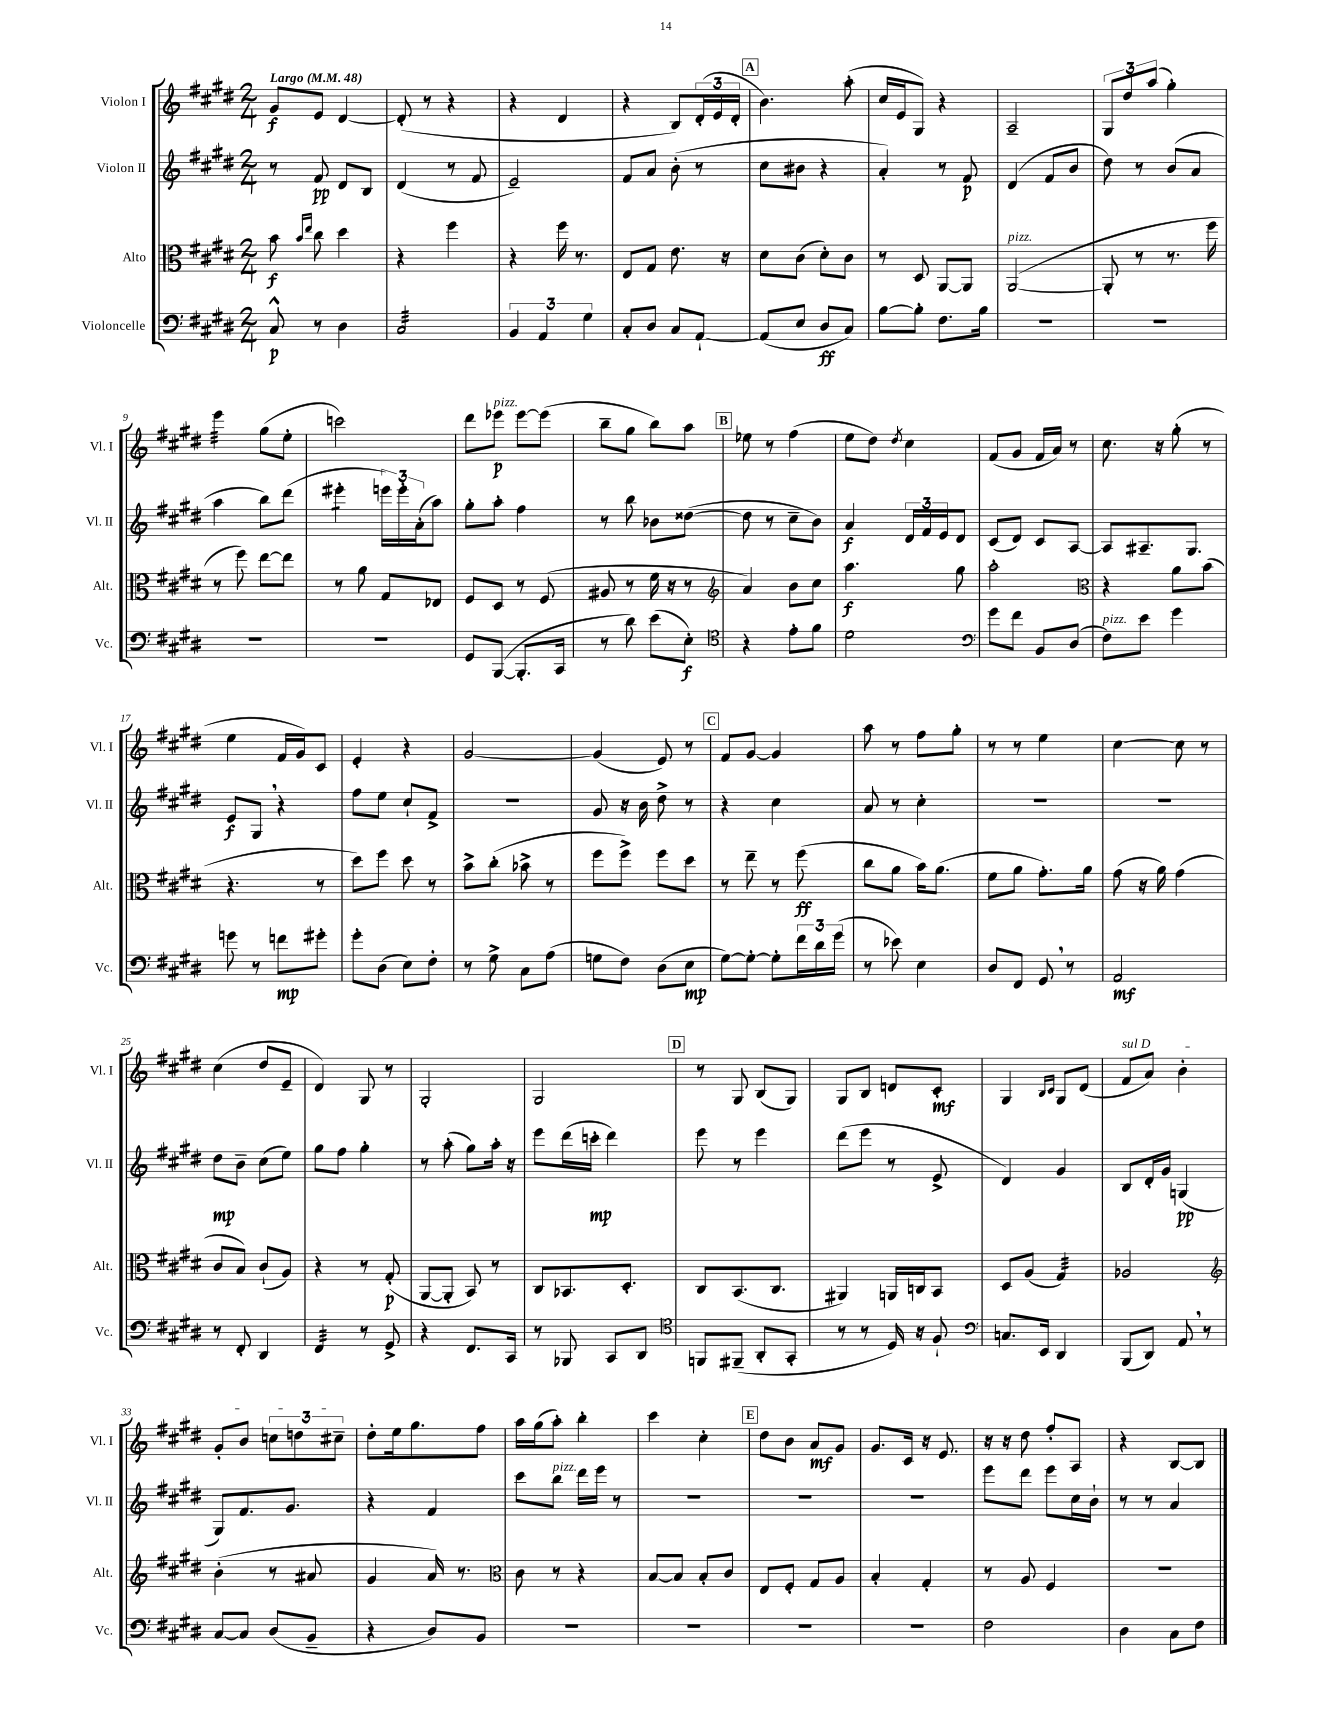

**kern	**kern	**kern	**kern
*staff4	*staff3	*staff2	*staff1
*clefF4	*clefC3	*clefG2	*clefG2
*k[f#c#g#d#]	*k[f#c#g#d#]	*k[f#c#g#d#]	*k[f#c#g#d#]
*M2/4	*M2/4	*M2/4	*M2/4
*MM48	*MM48	*MM48	*MM48
8C#^^/	8b\	8r	8g#/L
.	16qqb/LL	.	.
.	16qqee/JJ	.	.
8r	8cc#\	8f#/	8e/J
4D#\	4dd#\	8d#/L	[4d#/
.	.	8B/J	.
=	=	=	=
2C#/	4r	(4d#/	(8d#'/]
.	.	.	8r
.	4ff#\	8r	4r
.	.	8f#/	.
=	=	=	=
6BB/	4r	2e~/)	4r
6AA/	.	.	.
.	16ff#\	.	4d#/
.	8.r	.	.
6G#\	.	.	.
=	=	=	=
8C#'/L	8E/L	8f#/L	4r
8D#/J	8G#/J	8a/J	.
8C#/L	8.e\	(8b'\	8B/L)
[8AA`/J	.	8r	(24d#'/L
.	.	.	24e/
.	16r	.	.
.	.	.	24d#'/JJ
=	=	=	=
(8AA/]L	8d#\L	8cc#\L	4.b\)
8E/J	(8c#\J	8b#\J	.
8D#/L	8d#'\L)	4r	.
8C#/J)	8c#\J	.	(8aa'\
=	=	=	=
[8B\L	8r	4a'/)	16cc#/LL
.	.	.	16e/J
8B'\]J	8D#/	.	8G#/J)
8.F#\L	[8AA/L	8r	4r
.	8AA/]J	8f#/	.
16B\Jk	.	.	.
=	=	=	=
2r	([2AA/	(4d#/	2A~/
.	.	8f#/L	.
.	.	8b/J	.
=	=	=	=
2r	8AA'/]	8dd#\)	12G#/L
.	.	.	12dd#/
.	8r	8r	.
.	.	.	(12aa/J
.	8.r	(8b/L	4gg#'\)
.	.	8a/J	.
.	16ff#\	.	.
=	=	=	=
2r	8r	4aa\	4eee\
.	8ff#\)	.	.
.	[8ee\L	8bb\L)	(8gg#\L
.	8ee\]J	(8ddd#\J	8ee'\J
=	=	=	=
2r	8r	4eee#'\	2ccc\)
.	8a\	.	.
.	8G#/L	24eee\LL)	.
.	.	24eee'\	.
.	.	(24a'\J	.
.	8E-/J	8aa\J)	.
=	=	=	=
8GG#/L	8F#/L	8gg#'\L	8ddd#\L
([8BBB/J	8D#/J	8aa'\J	8eee-\J
8.BBB'/]L	8r	4ff#\	[8eee-\L
.	(8F#/	.	(8eee-\]J
16CC#/Jk	.	.	.
=	=	=	=
8r	8A#/	8r	8bb~\L
8d#\)	8r	8bb\	8gg#\J
(8e\L	16f#\	8b-\L	8bb\L)
.	16r	.	.
8E'\J)	8r	([8dd##\J	8aa\J
=	=	=	=
*clefC4	*clefG2	*	*
4r	4a/)	8dd##\]	8ee-\
.	.	8r	8r
8e'\L	8b\L	8cc#~\L	(4ff#\
8f#\J	8cc#\J	8b\J)	.
=	=	=	=
2d#\	4.aa\	4a/	8ee\L
.	.	.	8dd#\J)
.	.	.	8qdd#/
.	.	24d#/LL	4cc#\
.	.	24f#/	.
.	.	24e/J	.
.	8gg#\	8d#/J	.
=	=	=	=
*clefF4	*	*	*
8g#\L	2aa'\	(8c#/L	(8f#/L
8f#\J	.	8d#/J)	8g#/J
8BB/L	.	8c#/L	16f#/LL
.	.	.	16a/JJ)
(8D#/J	.	[8A/J	8r
=	=	=	=
*	*clefC3	*	*
8F#\L)	4r	8A/]L	8.cc#\
8e\J	.	8.A#~/	.
.	.	.	16r
4g#\	8a\L	.	(8gg#'\
.	.	8.G#/J	.
.	(8b\J	.	8r
=	=	=	=
8g\	4.r	8e/L	4ee\
8r	.	8G#/J	.
8f\L	.	4r	16f#/LL
.	.	.	16g#/J)
8g#'\J	8r	.	8c#/J
=	=	=	=
8g#'\L	8dd#\L)	8ff#\L	4e'/
(8D#\J	8ff#\J	8ee\J	.
8E\L)	8dd#\	8cc#`/L	4r
8F#'\J	8r	8f#^/J	.
=	=	=	=
8r	8b^\L	2r	[2g#/
8G#^\	(8cc#'\J	.	.
8C#\L	8b-^\	.	.
(8A\J	8r	.	.
=	=	=	=
8G\L	8ff#\L	8g#/	(4g#/]
8F#\J)	8ff#^\J)	16r	.
.	.	16b\	.
(8D#\L	8ff#\L	8dd#^\	8e/)
8E\J	8dd#\J	8r	8r
=	=	=	=
[8G#\L)	8r	4r	8f#/L
8G#'\_J	8ee~\	.	[8g#/J
8G#'\]L	8r	4cc#\	4g#/]
24f#\L	(8ff#\	.	.
24d#\	.	.	.
(24g#\JJ	.	.	.
=	=	=	=
8r	8cc#\L	8a/	8aa\
8e-\)	8a\J	8r	8r
4E\	16b\LK)	4cc#'\	8ff#\L
.	(8.a\J	.	.
.	.	.	8gg#'\J
=	=	=	=
8D#/L	8f#\L	2r	8r
8FF#/J	8a\J	.	8r
8GG#/	8.g#'\L)	.	4ee\
8r	.	.	.
.	16a\Jk	.	.
=	=	=	=
2AA/	(8g#\	2r	[4cc#\
.	16r	.	.
.	16a\)	.	.
.	(4g#\	.	8cc#\]
.	.	.	8r
=	=	=	=
8r	8c#/L	8dd#\L	(4cc#\
8FF#'/	8B/J)	8b~\J	.
4DD#/	(8c#`/L	(8cc#\L	8dd#/L
.	8A/J)	8ee\J)	8e~/J
=	=	=	=
4FF#/	4r	8gg#\L	4d#/)
.	.	8ff#\J	.
8r	8r	4gg#'\	8G#/
8GG#^/	(8G#'/	.	8r
=	=	=	=
4r	[8AA/L	8r	2G#'/
.	8AA'/]J	(8aa'\	.
8.FF#/L	8BB/)	8gg#\L)	.
.	8r	16aa'\Jk	.
16CC#/Jk	.	16r	.
=	=	=	=
8r	8C#/L	8eee\L	2G#/
8BBB-/	8.BB-/	(16ddd#\L	.
.	.	16ccc'\JJ	.
8CC#/L	.	4ddd#\)	.
.	8.D#'/J	.	.
8DD#/J	.	.	.
=	=	=	=
*clefC4	*	*	*
8FF/L	8C#/L	8eee\	8r
(8FF#~/J	(8.BB/	8r	8G#/
8AA'/L	.	4eee\	(8B/L
.	8.C#/J	.	.
8GG#'/J	.	.	8G#/J)
=	=	=	=
8r	4AA#/)	(8ddd#\L	8G#/L
8r	.	8eee\J	8B/J
16D#/)	16AA/LL	8r	8d/L
16r	16C/J	.	.
8F#`/	8BB/J	8e^/	8c#'/J
=	=	=	=
*clefF4	*	*	*
8.C/L	8D#/L	4d#/)	4G#/
.	(8A/J	.	.
16EE/Jk	.	.	.
.	.	.	16qqB/LL
.	.	.	16qqc#/JJ
4DD#/	4G#/)	4g#/	8G#/L
.	.	.	(8d#/J
=	=	=	=
(8BBB/L	2A-/	8B/L	8f#/L
8DD#/J)	.	16d#'/L	8a/J)
.	.	16g#/JJ	.
8AA/	.	(4G/	4b'\
8r	.	.	.
=	=	=	=
*	*clefG2	*	*
[8C#/L	(4b'\	8G#/L)	8g#'/L
8C#/]J	.	8.f#/	8b/J
(8D#/L	8r	.	12cc\L
.	.	8.g#/J	.
.	.	.	12dd\
8BB~/J	8a#/	.	.
.	.	.	12cc#~\J
=	=	=	=
4r	4g#/	4r	8dd#'\L
.	.	.	16ee\k
.	.	.	8.gg#\
8D#/L)	16a/)	4f#/	.
.	8.r	.	.
8BB/J	.	.	8ff#\J
=	=	=	=
*	*clefC3	*	*
2r	8c#\	8ccc#\L	16aa\LL
.	.	.	(16gg#\J
.	8r	8bb\J	8aa'\J)
.	4r	16ddd#\LL	4bb'\
.	.	16eee\JJ	.
.	.	8r	.
=	=	=	=
2r	[8B/L	2r	4ccc#\
.	8B/]J	.	.
.	8B'/L	.	4cc#'\
.	8c#/J	.	.
=	=	=	=
2r	8E/L	2r	8dd#\L
.	8F#'/J	.	8b\J
.	8G#/L	.	8a/L
.	8A/J	.	8g#/J
=	=	=	=
2r	4B'/	2r	8.g#/L
.	.	.	16c#/Jk
.	4G#'/	.	16r
.	.	.	8.e/
=	=	=	=
2F#\	8r	8eee\L	16r
.	.	.	16r
.	8A/	8ddd#\J	8dd#\
.	4F#/	8eee\L	8ff#'/L
.	.	16cc#\L	8A/J
.	.	16b`\JJ	.
=	=	=	=
4D#\	2r	8r	4r
.	.	8r	.
8C#\L	.	4a/	[8B/L
8F#\J	.	.	8B/]J
==	==	==	==
*-	*-	*-	*-
